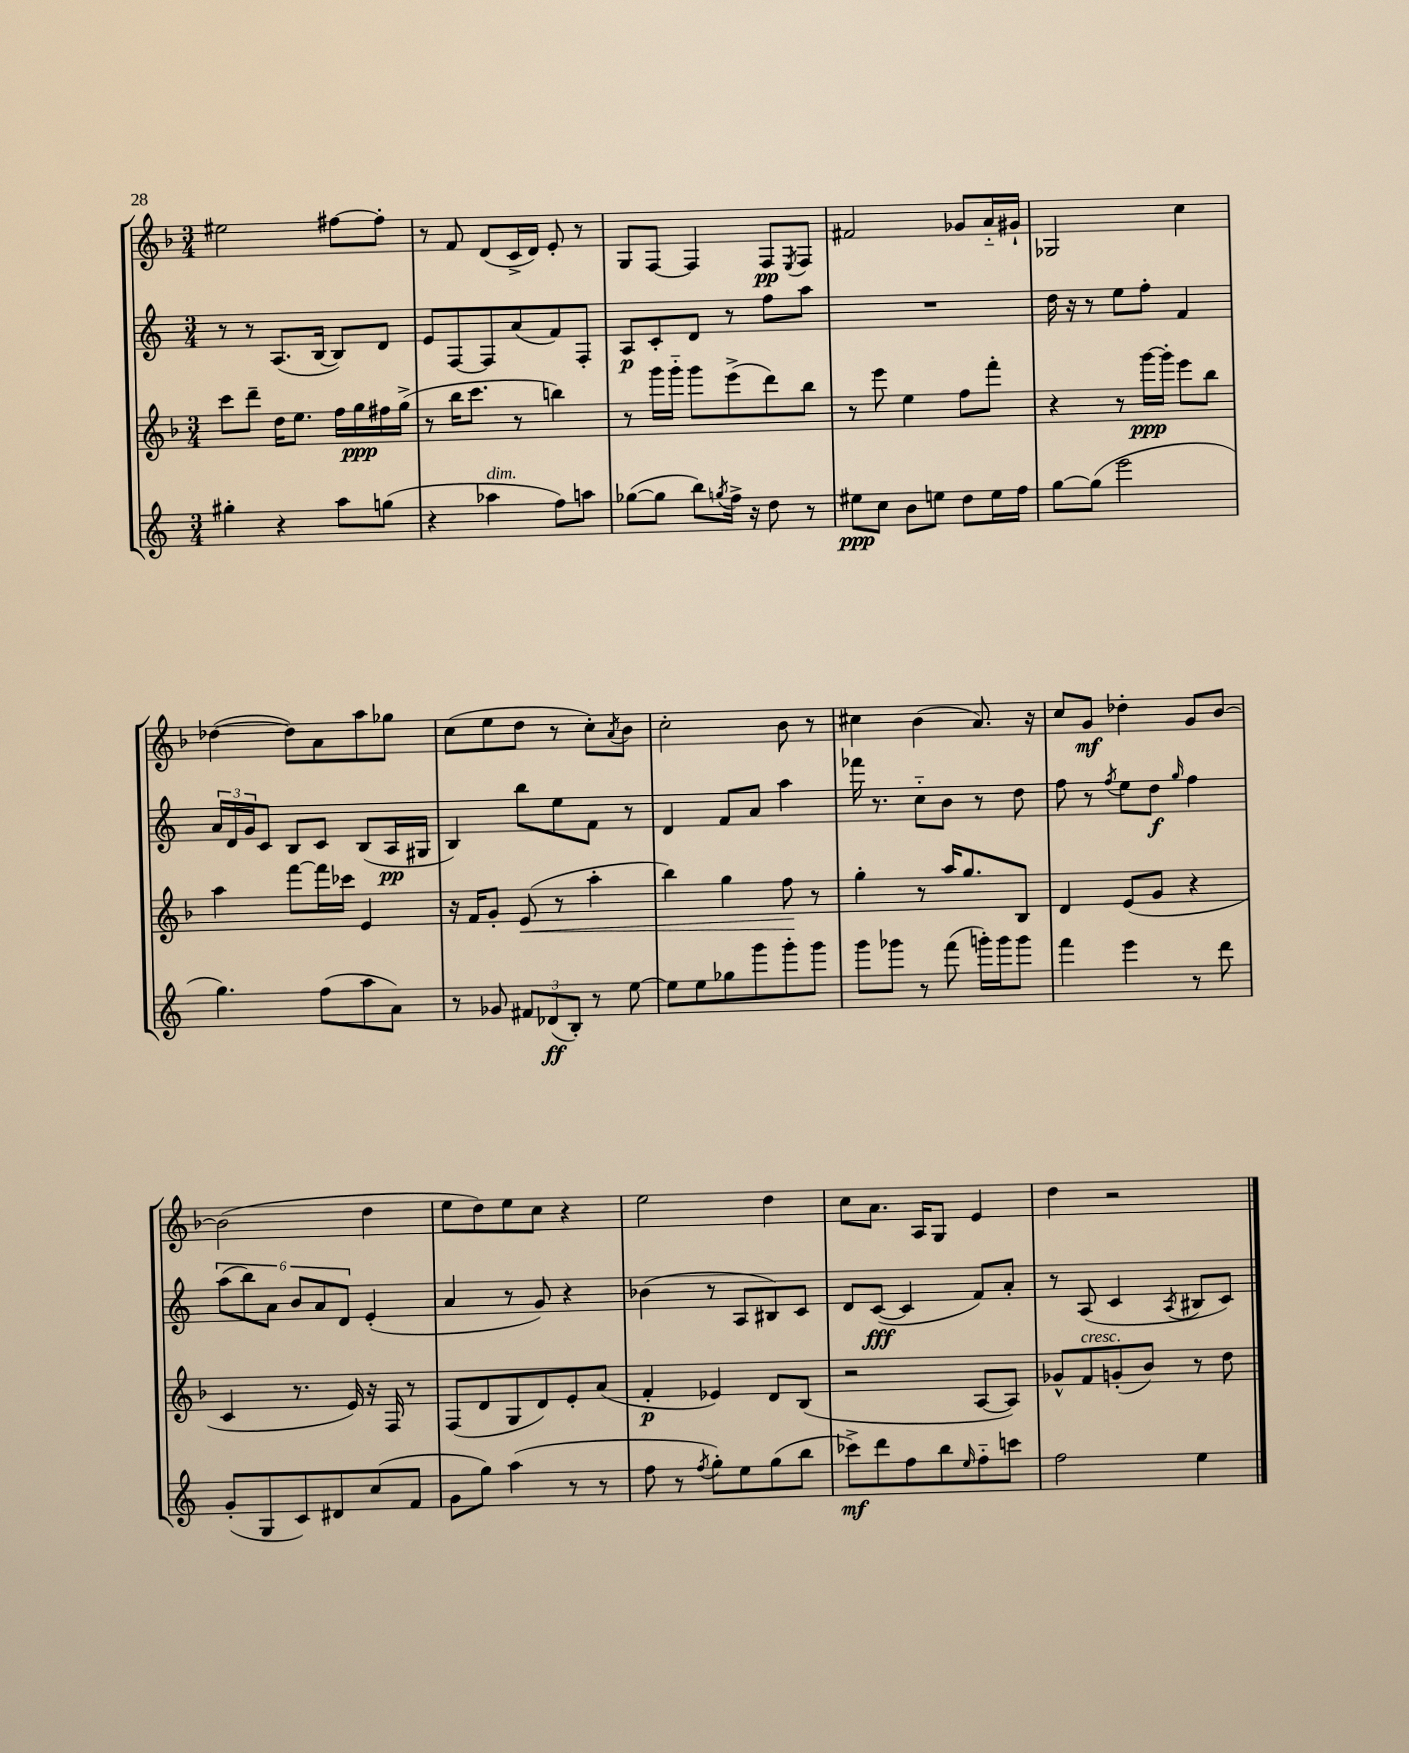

**kern	**kern	**kern	**kern
*staff4	*staff3	*staff2	*staff1
*clefG2	*clefG2	*clefG2	*clefG2
*k[]	*k[b-]	*k[]	*k[b-]
*M3/4	*M3/4	*M3/4	*M3/4
4gg#'\	8ccc\L	8r	2ee#\
.	8ddd~\J	8r	.
4r	16dd\LK	(8.A/L	.
.	8.ee\J	.	.
.	.	[16B/Jk	.
8aa\L	16ff\LL	8B/]L)	[8ff#\L
.	16gg\	.	.
(8gg\J	16ff#\	8d/J	8ff#'\]J
.	(16gg^\JJ	.	.
=	=	=	=
4r	8r	8e/L	8r
.	16bb-\LK	[8F/	8f/
.	8.ccc\J	.	.
4aa-\	.	8F/]	(8d/L
.	8r	(8a/	16c^/L
.	.	.	16d/JJ)
8ff\L)	4bb\)	8f/)	8e'/
8aa\J	.	8F'/J	8r
=	=	=	=
([8gg-\L	8r	8A/L	8G/L
8gg-\]J	16ggg\LL	8c'/	[8F/J
.	16ggg'~\JJ	.	.
8bb\L)	8ggg\L	8d/J	4F/]
8qgg/	.	.	.
16ff^\Jk	(8eee^\	8r	.
16r	.	.	.
8dd\	8ddd\)	8ff\L	8F/L
.	.	.	8qE/
8r	8bb-\J	8aa\J	8F/J
=	=	=	=
8ee#\L	8r	2.r	2f#/
8cc\J	8eee\	.	.
8b\L	4ee\	.	.
8ee\J	.	.	.
8dd\L	8ff\L	.	8g-/L
16ee\L	8fff'\J	.	16a'~/L
16ff\JJ	.	.	16g#`/JJ
=	=	=	=
[8gg\L	4r	16dd\	2G-/
.	.	16r	.
(8gg\]J	.	8r	.
2eee\	8r	8ee\L	.
.	[16ggg\LL	8ff'\J	.
.	16ggg'\]JJ	.	.
.	8eee\L	4f/	4cc\
.	8bb-\J	.	.
=	=	=	=
4.gg\)	4aa\	24a/LL	([4dd-\
.	.	24d/	.
.	.	24g/J	.
.	.	8c/J	.
.	[8fff\L	8B/L	8dd-\]L)
(8ff\L	16fff\]L	8c/J	8a\
.	16ccc-\JJ	.	.
8aa\	4e/	(8B/L	8aa\
8a\J)	.	16A/L	8gg-\J
.	.	16G#/JJ	.
=	=	=	=
8r	16r	4B/)	(8cc\L
.	16f/LK	.	.
8g-/	8g'/J	.	8ee\
12f#/L	(8e/	8bb\L	8dd\J
(12d-/	.	.	.
.	8r	8ee\	8r
12B'/J)	.	.	.
8r	4aa'\	8f\J	8cc'\L)
.	.	.	8qa/
[8ee\	.	8r	8b-\J
=	=	=	=
8ee\]L	4bb-\)	4d/	2cc'\
8ee\	.	.	.
8gg-\	4gg\	8f/L	.
8ggg\	.	8a/J	.
8ggg'\	8ff\	4aa\	8b-\
8ggg\J	8r	.	8r
=	=	=	=
8ggg\L	4gg'\	16fff-\	4cc#\
.	.	8.r	.
8ggg-\J	.	.	.
8r	8r	8cc'~\L	(4b-\
(8fff\	16aa/LK	8b\J	.
.	8.gg/	.	.
16ggg'\LL)	.	8r	8.a/)
16ggg\J	.	.	.
8ggg\J	8B-/J	8dd\	.
.	.	.	16r
=	=	=	=
4fff\	4d/	8ff\	8cc/L
.	.	8r	8g/J
.	.	8qff/	.
4eee\	(8e/L	8ee\L	4dd-'\
.	8g/J	8dd\J	.
.	.	16qqgg/	.
8r	4r	4ff\	8g/L
8ddd\	.	.	[8b-/J
=	=	=	=
(8g'/L	4c/	(12aa\L	(2b-\]
.	.	12bb\)	.
8G/	.	.	.
.	.	12a\J	.
8c/)	8.r	12b/L	.
.	.	12a/	.
8d#/	.	.	.
.	.	12d/J	.
.	16e/)	.	.
(8cc/	16r	(4e'/	4dd\
.	16F/	.	.
8f/J	8r	.	.
=	=	=	=
8g\L	(8F/L	4a/	8ee\L
8gg\J)	8d/	.	8dd\)
(4aa\	8G/	8r	8ee\
.	8d/)	8g/)	8cc\J
8r	8e'/	4r	4r
8r	(8a/J	.	.
=	=	=	=
8ff\	4f'/	(4b-\	2ee\
8r	.	.	.
8qff/	.	.	.
8gg'\L)	4e-/)	8r	.
8ee\	.	8A/L	.
(8gg\	8d/L	8B#/)	4dd\
8bb\J	(8B-/J	8c/J	.
=	=	=	=
8ccc-^\L)	2r	8d/L	8cc\L
8ddd\	.	([8c/J	8.a\J
8ff\	.	4c/]	.
.	.	.	16A/LK
8bb\	.	.	8G/J
16qqee/	.	.	.
8ff'~\	[8A/L	8f/L)	4e/
8ccc\J	8A/]J)	8a'/J	.
=	=	=	=
2ff\	8g-^^/L	8r	4dd\
.	8f/	(8A/	.
.	(8g'/	4c/	2r
.	8b-/J)	.	.
.	.	8qA/	.
4ee\	8r	8B#/L	.
.	8dd\	8c/J)	.
==	==	==	==
*-	*-	*-	*-
